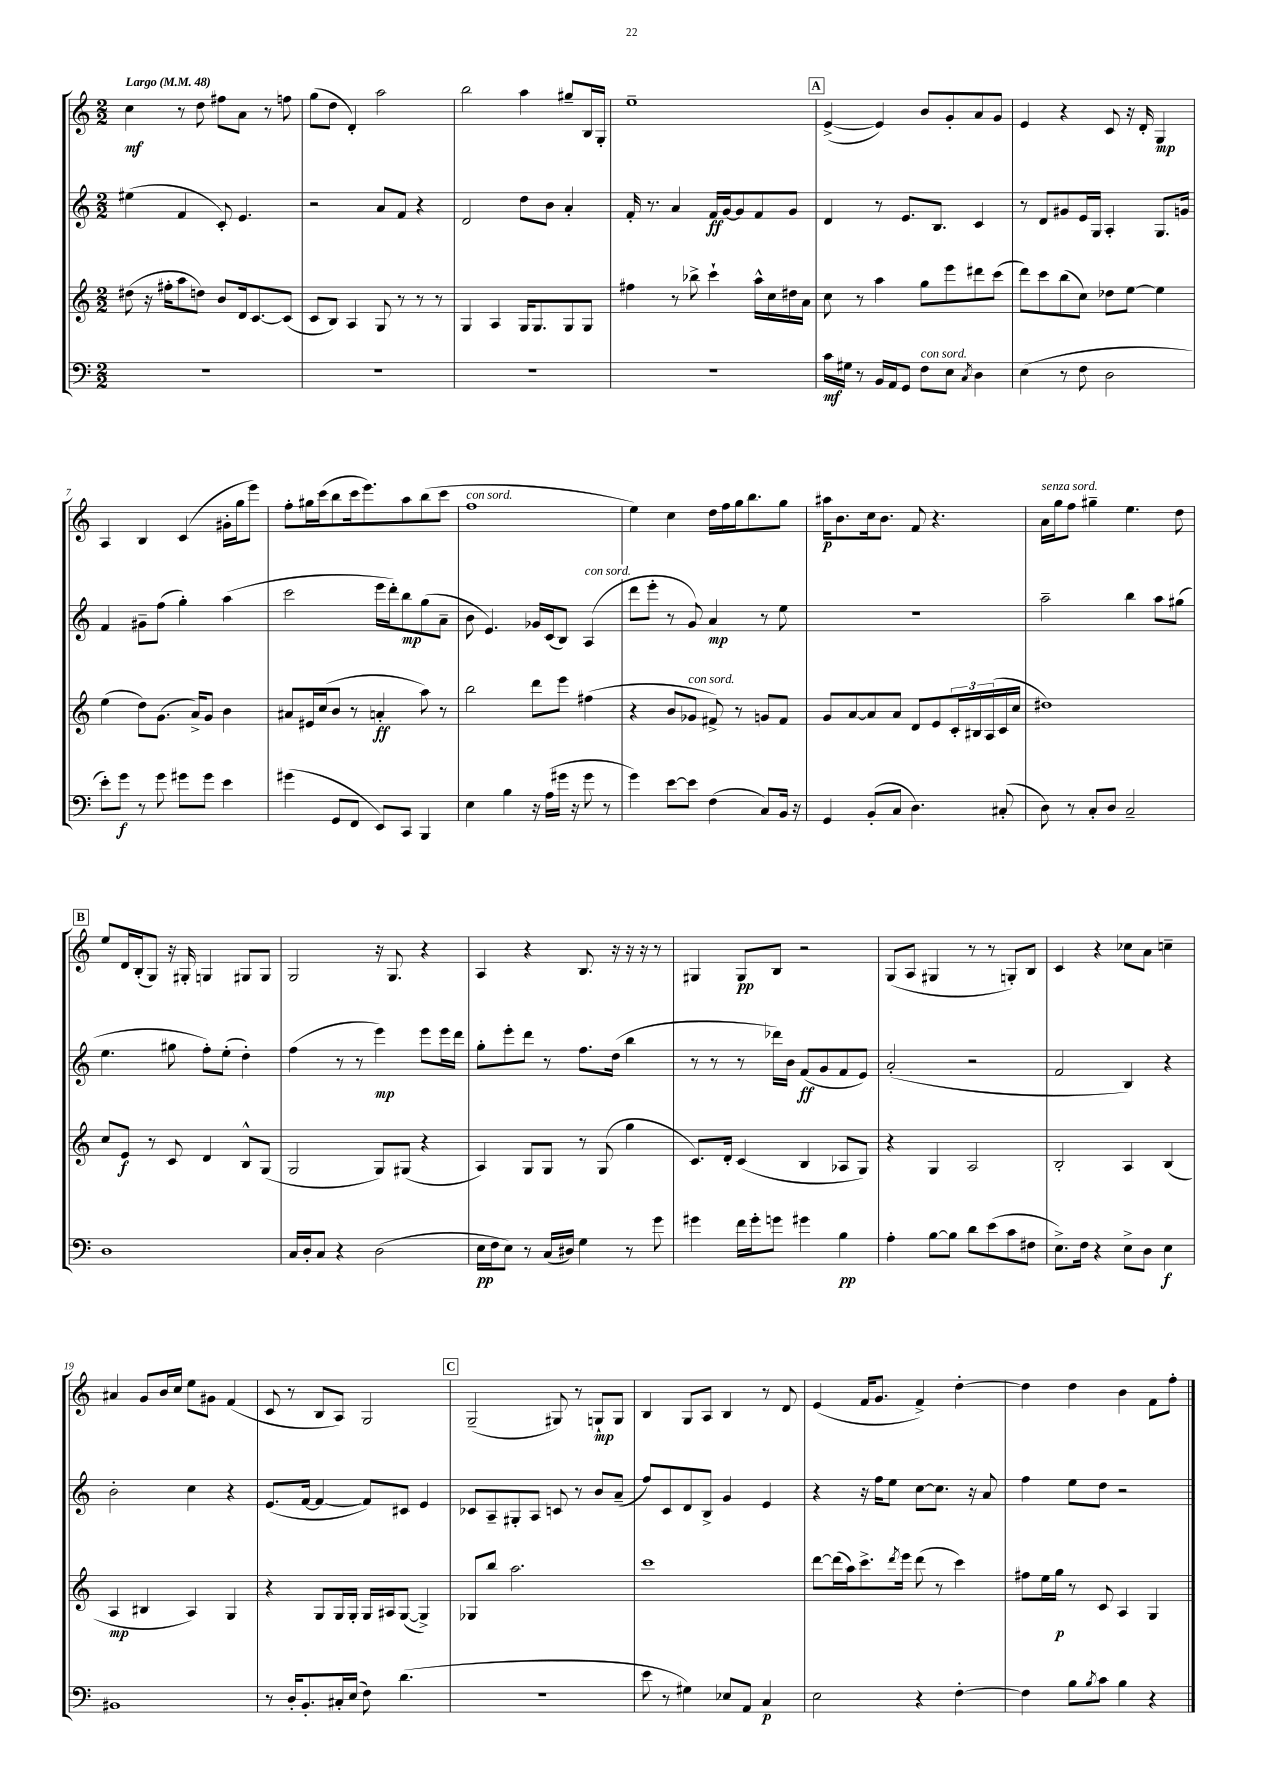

**kern	**kern	**kern	**kern
*staff4	*staff3	*staff2	*staff1
*clefF4	*clefG2	*clefG2	*clefG2
*k[]	*k[]	*k[]	*k[]
*M2/2	*M2/2	*M2/2	*M2/2
*MM48	*MM48	*MM48	*MM48
1r	(8dd#	(4ee#	4cc
.	16r	.	.
.	16ff#'	.	.
.	8aa	4f	8r
.	8dd)	.	8dd
.	8b	8c')	8ff#
.	16d	4.e	8a
.	[8.c	.	.
.	.	.	8r
.	(8c]	.	8ff
=	=	=	=
1r	8c	2r	(8gg
.	8B)	.	8dd
.	4A	.	4d')
.	8G	8a	2aa
.	8r	8f	.
.	8r	4r	.
.	8r	.	.
=	=	=	=
1r	4G	2d	2bb
.	4A	.	.
.	16G	8dd	4aa
.	8.G	.	.
.	.	8b	.
.	8G	4a'	8gg#~
.	8G	.	16B
.	.	.	16G'
=	=	=	=
1r	4ff#	16f'	1ee~
.	.	8.r	.
.	8r	4a	.
.	8bb-^	.	.
.	4ccc`	16f	.
.	.	[16g	.
.	.	8g]	.
.	16aa^^	8f	.
.	16cc	.	.
.	16dd#	8g	.
.	16a	.	.
=	=	=	=
16c	8cc	4d	([4e^
16G#	.	.	.
8r	8r	.	.
16BB	4aa	8r	4e])
16AA	.	.	.
8GG	.	8.e	.
8F	8gg	.	8b
.	.	8.B	.
8E	8eee	.	8g'
8qC	.	.	.
4D	8ddd#	4c	8a
.	(8ccc	.	8g
=	=	=	=
(4E	8ddd)	8r	4e
.	8ccc	8d	.
8r	(8bb	8g#	4r
8F	8cc)	16e	.
.	.	16G	.
2D	8dd-	4A'	8c
.	[8ee	.	16r
.	.	.	16d'
.	4ee]	8.G	4G
.	.	16g	.
=	=	=	=
8e')	(4ee	4f	4A
8g	.	.	.
8r	8dd)	8g#~	4B
8g	(8.g	(8ff	.
8g#	.	4gg')	(4c
.	16a^)	.	.
8g#	8g	.	.
4e	4b	(4aa	16g#'
.	.	.	16gg
.	.	.	8eee)
=	=	=	=
(4g#	8a#	2ccc	8ff'
.	16e#	.	16gg#
.	(16cc	.	(16ccc
8GG	8b	.	8bb
8FF	8r	.	16ccc
.	.	.	8.eee)
8EE)	4a'	16eee	.
.	.	16ddd')	.
8CC	.	8bb	8aa
4BBB	8aa)	(8gg	(8bb
.	8r	8a~	8ccc
=	=	=	=
4E	2bb	8b	1ff
.	.	4.e)	.
4B	.	.	.
16r	8ddd	16g-	.
(16A	.	(16c	.
16g#	8eee	8B)	.
16r	.	.	.
8g#	(4ff#	(4A	.
8r	.	.	.
=	=	=	=
4g)	4r	8ddd	4ee)
.	.	8eee'	.
[8e	8b	8r	4cc
8e]	8g-	8g)	.
(4F	8f#^)	4a	16dd
.	.	.	16ff
.	8r	.	16gg
.	.	.	8.bb
8C)	8g	8r	.
16BB	8f#	8ee	8gg
16r	.	.	.
=	=	=	=
4GG	8g	1r	16aa#
.	.	.	8.b
.	[8a	.	.
(8BB'	8a]	.	16cc
.	.	.	8.b
8C	8a	.	.
4.D)	8d	.	8f
.	8e	.	4.r
.	24c'	.	.
.	24B#	.	.
.	(24A	.	.
(8C#'	16c	.	.
.	16cc	.	.
=	=	=	=
8D)	1dd#)	2aa~	16a
.	.	.	16gg
8r	.	.	8ff
8C'	.	.	4gg#~
8D	.	.	.
2C~	.	4bb	4.ee
.	.	8aa	.
.	.	(8gg#	8dd
=	=	=	=
1D	8cc	4.ee	8ee
.	8e	.	16d
.	.	.	(16B'
.	8r	.	8G)
.	8c	8gg#	16r
.	.	.	16G#'
.	4d	8ff')	4G
.	.	(8ee'	.
.	8B^^	4dd')	8G#
.	(8G	.	8G#
=	=	=	=
16C	2G	(4ff	2G
16D'	.	.	.
8C	.	.	.
4r	.	8r	.
.	.	8r	.
(2D	8G)	4eee)	16r
.	.	.	8.G
.	(8G#	.	.
.	4r	8eee	4r
.	.	16eee	.
.	.	16ddd	.
=	=	=	=
16E	4A)	8gg'	4A
16F	.	.	.
8E)	.	8eee'	.
8r	8G	8ddd	4r
(16C	8G	8r	.
16D#)	.	.	.
4G	8r	8.ff	8.B
.	(8G	.	.
.	.	(16dd	16r
8r	4gg	4bb	16r
.	.	.	16r
8g	.	.	8r
=	=	=	=
4g#	8.c)	8r	4G#
.	.	8r	.
.	16d'	.	.
16f	(4c	8r	8G#
16g#'	.	.	.
8g	.	16ddd-)	8B
.	.	16b	.
4g#	4B	(8f	2r
.	.	8g	.
4B	8A-	8f	.
.	8G)	8e)	.
=	=	=	=
4A'	4r	(2a'	(8G
.	.	.	8A
[8B	4G	.	4G#
8B]	.	.	.
8d	2A	2r	8r
(8e	.	.	8r
8c	.	.	8G')
8F#	.	.	8B
=	=	=	=
8.E^)	2B'	2f	4c
16F	.	.	.
4r	.	.	4r
8E^	4A	4B)	8cc-
8D	.	.	8a
4E	(4B	4r	4cc~
=	=	=	=
1BB#	4A	2b'	4a#
.	4B#	.	8g
.	.	.	16b
.	.	.	16cc
.	4A)	4cc	8ee
.	.	.	8g#
.	4G	4r	(4f
=	=	=	=
8r	4r	(8.e	8c
16D'	.	.	8r
8.BB'	.	[16f	.
.	8G	4f_	8B
16C#'	16G	.	8A)
(16E	16G'	.	.
8F)	16G	8f])	2G
.	16A#	.	.
(4.d	([8G	8c#	.
.	4G^])	4e	.
=	=	=	=
1r	8G-	8c-	(2G~
.	8bb	8A~	.
.	2.aa	8G#'	.
.	.	8A	.
.	.	8c	8G#)
.	.	8r	8r
.	.	8b	8G`
.	.	(8a~	8G
=	=	=	=
8e	1ccc	8ff)	4B
8r	.	8c	.
4G#)	.	8d	8G
.	.	8B^	8A
8E-	.	4g	4B
8AA	.	.	.
4C	.	4e	8r
.	.	.	8d
=	=	=	=
2E	[8ddd	4r	(4e
.	(16ddd]	.	.
.	16aa)	.	.
.	8.ccc^	16r	16f
.	.	16ff	8.g
.	.	8ee	.
.	8qddd	.	.
.	16eee	.	.
4r	(8ddd	[8cc	4f^)
.	8r	8.cc]	.
[4F'	4ccc)	.	[4dd'
.	.	16r	.
.	.	8a	.
=	=	=	=
4F]	8ff#	4ff	4dd]
.	16ee	.	.
.	16gg	.	.
8B	8r	8ee	4dd
8qB	.	.	.
8c	8c	8dd	.
4B	4A	2r	4b
4r	4G	.	8f
.	.	.	8ff'
==	==	==	==
*-	*-	*-	*-
